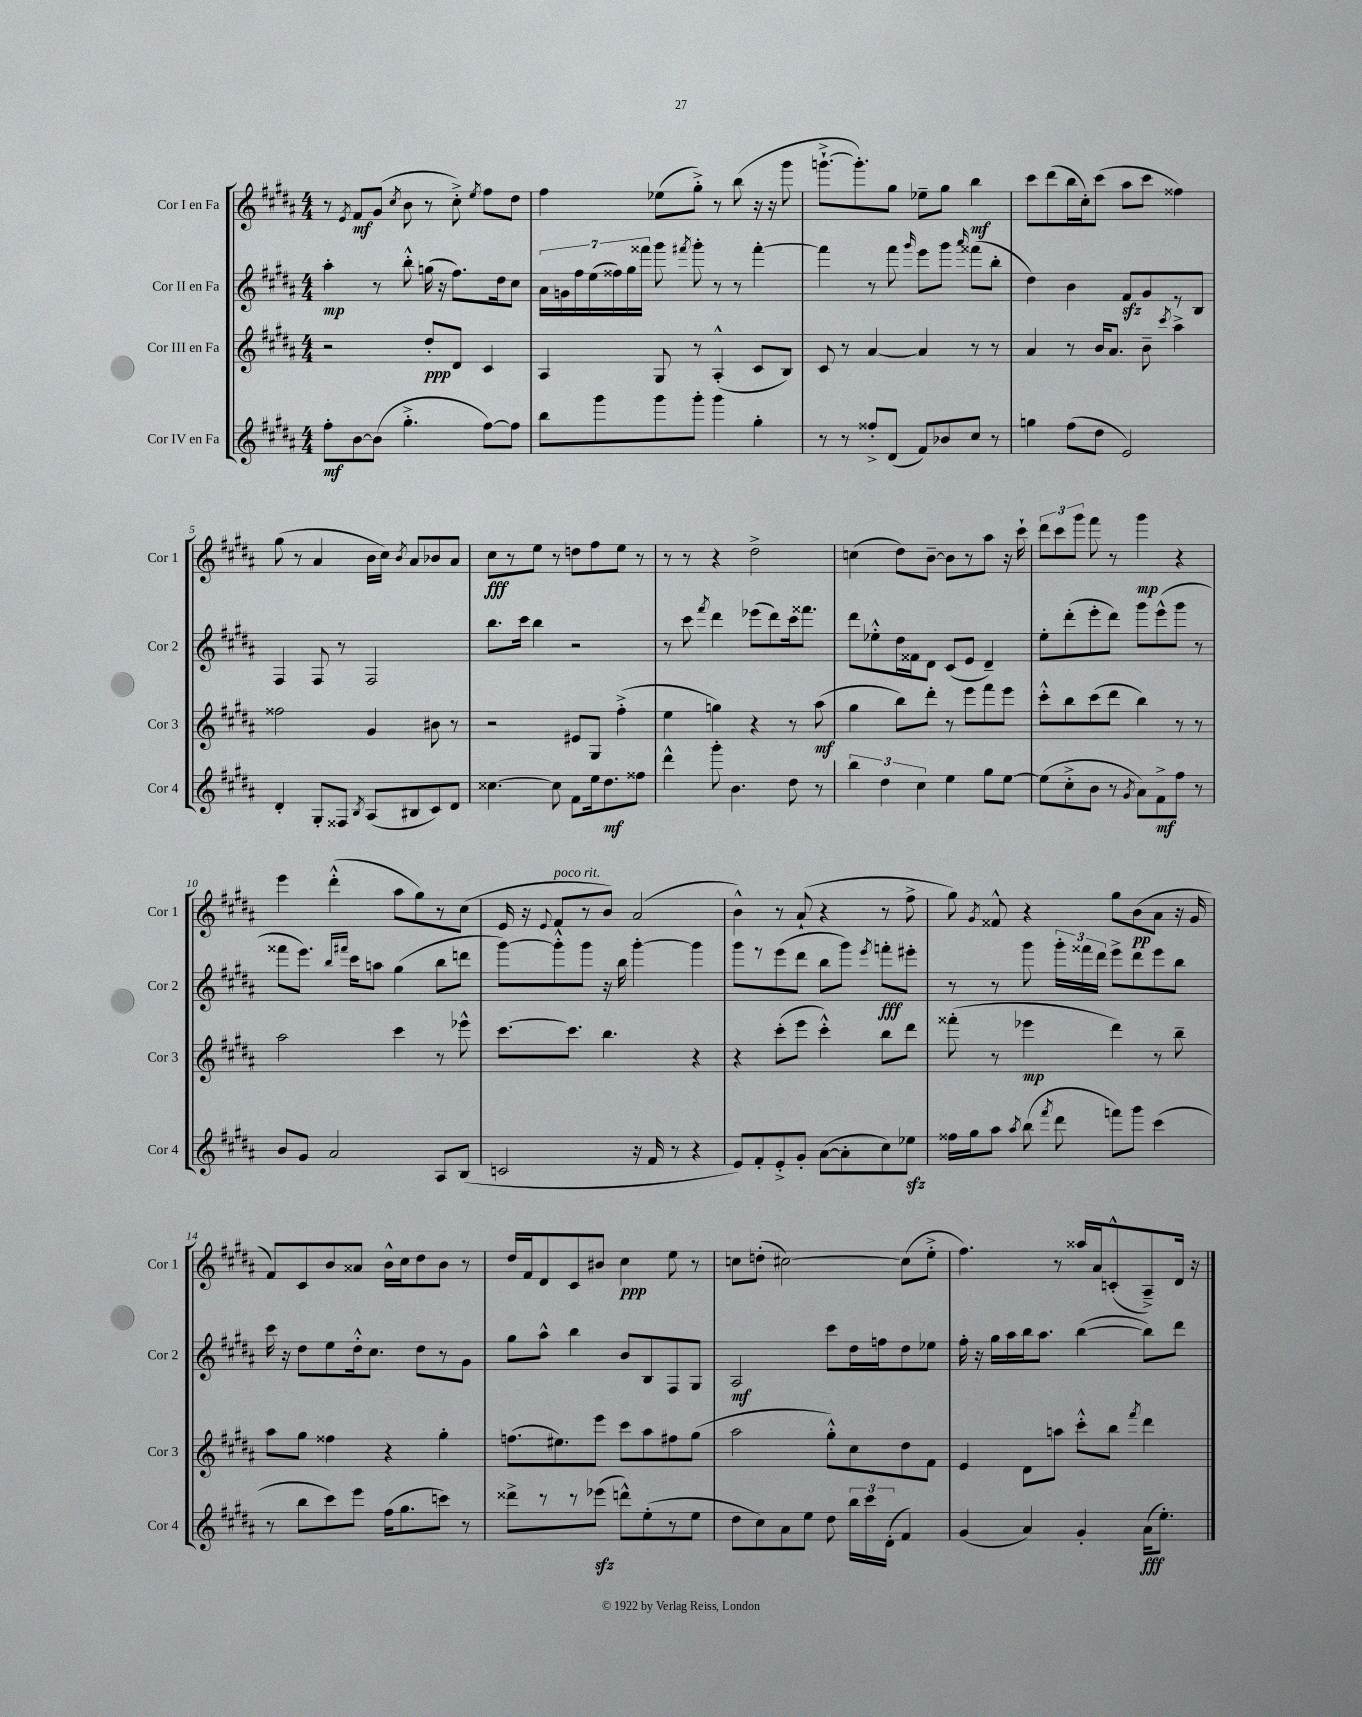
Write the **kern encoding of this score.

**kern	**dynam	**kern	**dynam	**kern	**dynam	**kern	**dynam
*part4	*part4	*part3	*part3	*part2	*part2	*part1	*part1
*staff4	*staff4	*staff3	*staff3	*staff2	*staff2	*staff1	*staff1
*I"Cor IV en Fa	*	*I"Cor III en Fa	*	*I"Cor II en Fa	*	*I"Cor I en Fa	*
*I'Cor 4	*	*I'Cor 3	*	*I'Cor 2	*	*I'Cor 1	*
*clefG2	*	*clefG2	*	*clefG2	*	*clefG2	*
*k[f#c#g#d#a#]	*	*k[f#c#g#d#a#]	*	*k[f#c#g#d#a#]	*	*k[f#c#g#d#a#]	*
*M4/4	*	*M4/4	*	*M4/4	*	*M4/4	*
=1	=1	=1	=1	=1	=1	=1	=1
8ff#'\L	mf	2r	.	4aa#'\	mp	8r	.
.	.	.	.	.	.	8qe/	.
[8b\	.	.	.	.	.	8f#/L	mf
(8b\J]	.	.	.	8r	.	(8g#/J	.
.	.	.	.	.	.	8qcc#/	.
4.gg#'^\	.	.	.	8bb'^^\	.	8b\	.
.	.	8dd#'/L	ppp	(16ggn\	.	8r	.
.	.	.	.	16r	.	.	.
.	.	8d#/J	.	8.ff#\L)	.	8cc#'^\)	.
.	.	.	.	.	.	8qee/	.
[8ff#\L)	.	4c#/	.	.	.	8ff#\L	.
.	.	.	.	16dd#\k	.	.	.
8ff#\J]	.	.	.	8cc#\J	.	8dd#\J	.
=2	=2	=2	=2	=2	=2	=2	=2
8bb\L	.	4A#/	.	28a#\LL	.	4ff#\	.
.	.	.	.	28gn\	.	.	.
.	.	.	.	28ff#\	.	.	.
.	.	.	.	(28ee\	.	.	.
8ggg#\	.	.	.	.	.	.	.
.	.	.	.	28ff##X\)	.	.	.
.	.	.	.	28gg#\	.	.	.
.	.	.	.	28fff##X\JJ	.	.	.
8ggg#\	.	8G#/	.	8ggg#\	.	(8ee-X\L	.
.	.	.	.	8qfff#X/	.	.	.
8ggg#'\J	.	8r	.	8ggg#'\	.	8gg#'^\J)	.
4ggg#\	.	(4A#'^^/	.	8r	.	8r	.
.	.	.	.	8r	.	(8bb\	.
4gg#'\	.	8c#/L	.	[4fff#'\	.	16r	.
.	.	.	.	.	.	16r	.
.	.	8B/J)	.	.	.	8ggg#\	.
=3	=3	=3	=3	=3	=3	=3	=3
8r	.	8c#/	.	4fff#\]	.	[8.gggn`^\L	.
8r	.	8r	.	.	.	.	.
.	.	.	.	.	.	8.ggg'\])	.
8ff##X'^/L	.	[4a#/	.	8r	.	.	.
(8d#/J	.	.	.	8fff#\	.	8gg#\J	.
.	.	.	.	16qqggg#/	.	.	.
8f#/L)	.	4a#/]	.	8eee\L	.	8ee-X~\L	.
8b-X/	.	.	.	8ggg#\J	.	8gg#\J	.
.	.	.	.	16qqaaa#/	.	.	.
8cc#/J	.	8r	.	(8fff##X\L	.	4bb\	mf
8r	.	8r	.	8bb'\J	.	.	.
=4	=4	=4	=4	=4	=4	=4	=4
4ggn\	.	4a#/	.	4dd#\)	.	8ccc#\L	.
.	.	.	.	.	.	(8ddd#\	.
(8ff#\L	.	8r	.	4b\	.	16bb\L	.
.	.	.	.	.	.	16cc#'\J)	.
8dd#\J	.	16b/KL	.	.	.	(8ccc#\J	.
.	.	8.a#/J	.	.	.	.	.
2e/)	.	.	.	8f#zz/L	.	8aa#\L	.
.	.	8b~\	.	8g#/	.	8ccc#\J	.
.	.	8qccc#/	.	.	.	.	.
.	.	4aa#^\	.	8r	.	4ff##X\)	.
.	.	.	.	8B/J	.	.	.
!!LO:LB:g=z
=5	=5	=5	=5	=5	=5	=5	=5
4d#'/	.	2ff##X\	.	4F#/	.	(8gg#\	.
.	.	.	.	.	.	8r	.
8G#'/L	.	.	.	8F#/	.	4a#/	.
8F##X/J	.	.	.	8r	.	.	.
8qB/	.	.	.	.	.	.	.
(8A#/L	.	4g#/	.	2F#/	.	16b\LL	.
.	.	.	.	.	.	16cc#\JJ)	.
.	.	.	.	.	.	8qb/	.
8B#X/	.	.	.	.	.	8a#/L	.
8c#/)	.	8b#X\	.	.	.	8b-X/	.
8d#/J	.	8r	.	.	.	8a#/J	.
=6	=6	=6	=6	=6	=6	=6	=6
[4.cc##X\	.	2r	.	8.bb\L	.	8cc#\L	fff
.	.	.	.	.	.	8r	.
.	.	.	.	16ccc#\Jk	.	.	.
.	.	.	.	4bb\	.	8ee\J	.
8cc##\]	.	.	.	.	.	8r	.
8f#\L	.	8e#X/L	.	2r	.	8ddn\L	.
16ee\k	.	8G#/J	.	.	.	8ff#\	.
8.dd#\	mf	.	.	.	.	.	.
.	.	(4ff#'^\	.	.	.	8ee\J	.
8ff##X\J	.	.	.	.	.	8r	.
=7	=7	=7	=7	=7	=7	=7	=7
4ddd#^^\	.	4ee\	.	8r	.	8r	.
.	.	.	.	8ccc#\	.	8r	.
.	.	.	.	8qfff#/	.	.	.
8ggg#'\	.	4ggn\)	.	4ddd#\	.	4r	.
4.b\	.	.	.	.	.	.	.
.	.	4r	.	(8eee-X\L	.	2dd#^\	.
.	.	.	.	8ddd#\)	.	.	.
8dd#\	.	8r	.	16ccc#\k	.	.	.
.	.	.	.	8.fff##X\J	.	.	.
8r	.	(8aa#\	mf	.	.	.	.
=8	=8	=8	=8	=8	=8	=8	=8
6bb\	.	4gg#\	.	8ddd#\L	.	(4ccn\	.
.	.	.	.	8ee-X'^^\	.	.	.
6dd#\	.	.	.	.	.	.	.
.	.	8bb\L)	.	16dd#\L	.	8dd#\L)	.
.	.	.	.	16f##X\J	.	.	.
6cc#\	.	.	.	.	.	.	.
.	.	8ddd#'\J	.	8d#\J	.	[8b~\J	.
4ee\	.	8r	.	(8c#/L	.	8b\L]	.
.	.	8eee\L	.	8e/J	.	8r	.
8gg#\L	.	8fff#\	.	4d#~/)	.	8aa#\J	.
[8ee\J	.	8eee\J	.	.	.	16r	.
.	.	.	.	.	.	16ccc#`\	.
=9	=9	=9	=9	=9	=9	=9	=9
(8ee\L]	.	8ccc#'^^\L	.	8ee'\L	.	12ddd#\L	.
.	.	.	.	.	.	12ccc#\	.
8cc#'^\	.	8bb\	.	(8ddd#'\	.	.	.
.	.	.	.	.	.	12ggg#\J	.
8b\J	.	(8ccc#\	.	8eee'\	.	8fff#\	.
8r	.	8ddd#\J	.	8ddd#\J)	.	8r	.
8qg#/	.	.	.	.	.	.	.
8a#\L)	.	4bb\)	.	8ggg#\L	.	4ggg#\	mp
8f#^\	mf	.	.	(8eee^^\	.	.	.
8ff#\J	.	8r	.	8ggg#\J	.	4r	.
8r	.	8r	.	8r	.	.	.
!!LO:LB:g=z
=10	=10	=10	=10	=10	=10	=10	=10
8b/L	.	2aa#\	.	8fff##X\L	.	4eee\	.
8g#/J	.	.	.	8.eee\J)	.	.	.
2a#/	.	.	.	.	.	(4ddd#'^^\	.
.	.	.	.	16qqbb/LL	.	.	.
.	.	.	.	16qqfff#X/JJ	.	.	.
.	.	.	.	16ccc#\KL	.	.	.
.	.	.	.	8aan\J	.	.	.
.	.	4ccc#\	.	(4gg#\	.	8aa#\L	.
.	.	.	.	.	.	8gg#\)	.
8A#/L	.	8r	.	8bb\L	.	8r	.
(8B/J	.	8eee-X^^\	.	8dddn\J	.	(8cc#\J	.
=11	=11	=11	=11	=11	=11	=11	=11
2cn/	.	[8.ccc#\L	.	[8ggg#\L)	.	16e/	.
.	.	.	.	.	.	16r	.
.	.	.	.	.	.	8qqe/	.
!	!	!	!	!	!	!LO:TX:a:i:t=poco rit.	!
.	.	.	.	8ggg#'^^\]	.	8f#/L	.
.	.	8.ccc#\J]	.	.	.	.	.
.	.	.	.	8ggg#\J	.	8r	.
.	.	4.bb\	.	16r	.	8b/J)	.
.	.	.	.	16bb\	.	.	.
16r	.	.	.	[4ggg#'\	.	(2a#/	.
16f#/	.	.	.	.	.	.	.
8r	.	.	.	.	.	.	.
4r	.	4r	.	4ggg#\]	.	.	.
=12	=12	=12	=12	=12	=12	=12	=12
8e/L)	.	4r	.	8ggg#\L	.	4b^^\)	.
8f#'/	.	.	.	8r	.	.	.
8e'^/	.	(8ccc#'\L	.	(8eee\	.	8r	.
8g#'/J	.	8eee\J	.	8ddd#\J	.	(8a#`/	.
([8a#\L	.	4ccc#'^^\)	.	8bb\L	.	4r	.
8a#'\]	.	.	.	8ggg#\J)	.	.	.
.	.	.	.	8qeee/	.	.	.
8cc#\)	.	8bb\L	.	8fffn'\L	fff	8r	.
8ee-Xzz\J	.	8ddd#\J	.	8eee#X'\J	.	8ff#^\	.
=13	=13	=13	=13	=13	=13	=13	=13
16ff##X\LL	.	(8fff##X'\	.	8r	.	8gg#\)	.
16gg#\J	.	.	.	.	.	.	.
.	.	.	.	.	.	8qg#/	.
8aa#\J	.	8r	.	8r	.	8f##X^^/	.
8qaa#/	.	.	.	.	.	.	.
(8bb\	.	4eee-X\	mp	8ggg#\	.	4r	.
8qfff#/	.	.	.	.	.	.	.
8ddd#\	.	.	.	24ggg#'\LL	.	.	.
.	.	.	.	24fff##X\	.	.	.
.	.	.	.	24ddd#\JJ	.	.	.
8fffn\L)	.	4ddd#\)	.	8eee^\L	.	8gg#\L	.
8ggg#\J	.	.	.	8ddd#\	.	(8b\	pp
(4ccc#\	.	8r	.	8eee\	.	8a#\J	.
.	.	8bb~\	.	8bb\J	.	16r	.
.	.	.	.	.	.	16g#/	.
!!LO:LB:g=z
=14	=14	=14	=14	=14	=14	=14	=14
8r	.	8aa#\L	.	16ccc#\	.	8f#/L)	.
.	.	.	.	16r	.	.	.
8bb\L	.	8gg#\J	.	8dd#\L	.	8c#/	.
8ccc#\)	.	4ff##X\	.	8ee\	.	8b/	.
8eee\J	.	.	.	16dd#'^^\k	.	8a##X/J	.
.	.	.	.	8.cc#\J	.	.	.
(16ff#\KL	.	4r	.	.	.	16b^^\LL	.
8.gg#\	.	.	.	.	.	16cc#\J	.
.	.	.	.	8dd#\L	.	8dd#\	.
8cccn\J)	.	4gg#'\	.	8r	.	8b\J	.
8r	.	.	.	8g#\J	.	8r	.
=15	=15	=15	=15	=15	=15	=15	=15
8ddd##X^\L	.	(8.ffn\L	.	8gg#\L	.	16dd#/LL	.
.	.	.	.	.	.	16f#/J	.
8r	.	.	.	8aa#^^\J	.	8d#/	.
.	.	8.ee#X\)	.	.	.	.	.
8r	.	.	.	4bb\	.	8c#/	.
(8eee-Xzz\J	.	8eee\J	.	.	.	8b#X/J	.
8dddn^^\L)	.	8ccc#\L	.	8b/L	.	4cc#\	ppp
(8ee'\	.	8aa#\	.	8B/	.	.	.
8r	.	8ff#X\	.	8F#/	.	8ee\	.
8ee\J	.	(8gg#\J	.	8G#/J	.	8r	.
=16	=16	=16	=16	=16	=16	=16	=16
8dd#\L	.	2aa#\	.	2A#/	mf	8ccn\L	.
8cc#\)	.	.	.	.	.	(8ddn'\J	.
8a#\	.	.	.	.	.	[2cc#X\)	.
8ee\J	.	.	.	.	.	.	.
8dd#\	.	8gg#'^^\L)	.	8ccc#\L	.	.	.
24bb\LL	.	8cc#\	.	16dd#\L	.	.	.
24ccc#\	.	.	.	.	.	.	.
.	.	.	.	16ffn\J	.	.	.
(24d#'\JJ	.	.	.	.	.	.	.
4f#/)	.	8dd#\	.	8dd#\	.	(8cc#\L]	.
.	.	8f#\J	.	8ee-X\J	.	8ee'^\J	.
=17	=17	=17	=17	=17	=17	=17	=17
(4g#/	.	4e/	.	16ff#'\	.	4.ff#\)	.
.	.	.	.	16r	.	.	.
.	.	.	.	16gg#\LL	.	.	.
.	.	.	.	16aa#\	.	.	.
4a#/)	.	8d#\L	.	16bb\J	.	.	.
.	.	.	.	8.aa#\J	.	.	.
.	.	8aan\J	.	.	.	8r	.
4g#'/	.	8ccc#'^^\L	.	([4bb\	.	16aa##X/LL	.
.	.	.	.	.	.	16a#/J	.
.	.	8bb\J	.	.	.	(8cn'^^/	.
.	.	8qfff#/	.	.	.	.	.
(16a#\KL	fff	4ddd#\	.	8bb\L])	.	8A#~^/)	.
8.ee'\J)	.	.	.	.	.	.	.
.	.	.	.	8ddd#\J	.	16d#/Jk	.
.	.	.	.	.	.	16r	.
==	==	==	==	==	==	==	==
*-	*-	*-	*-	*-	*-	*-	*-
